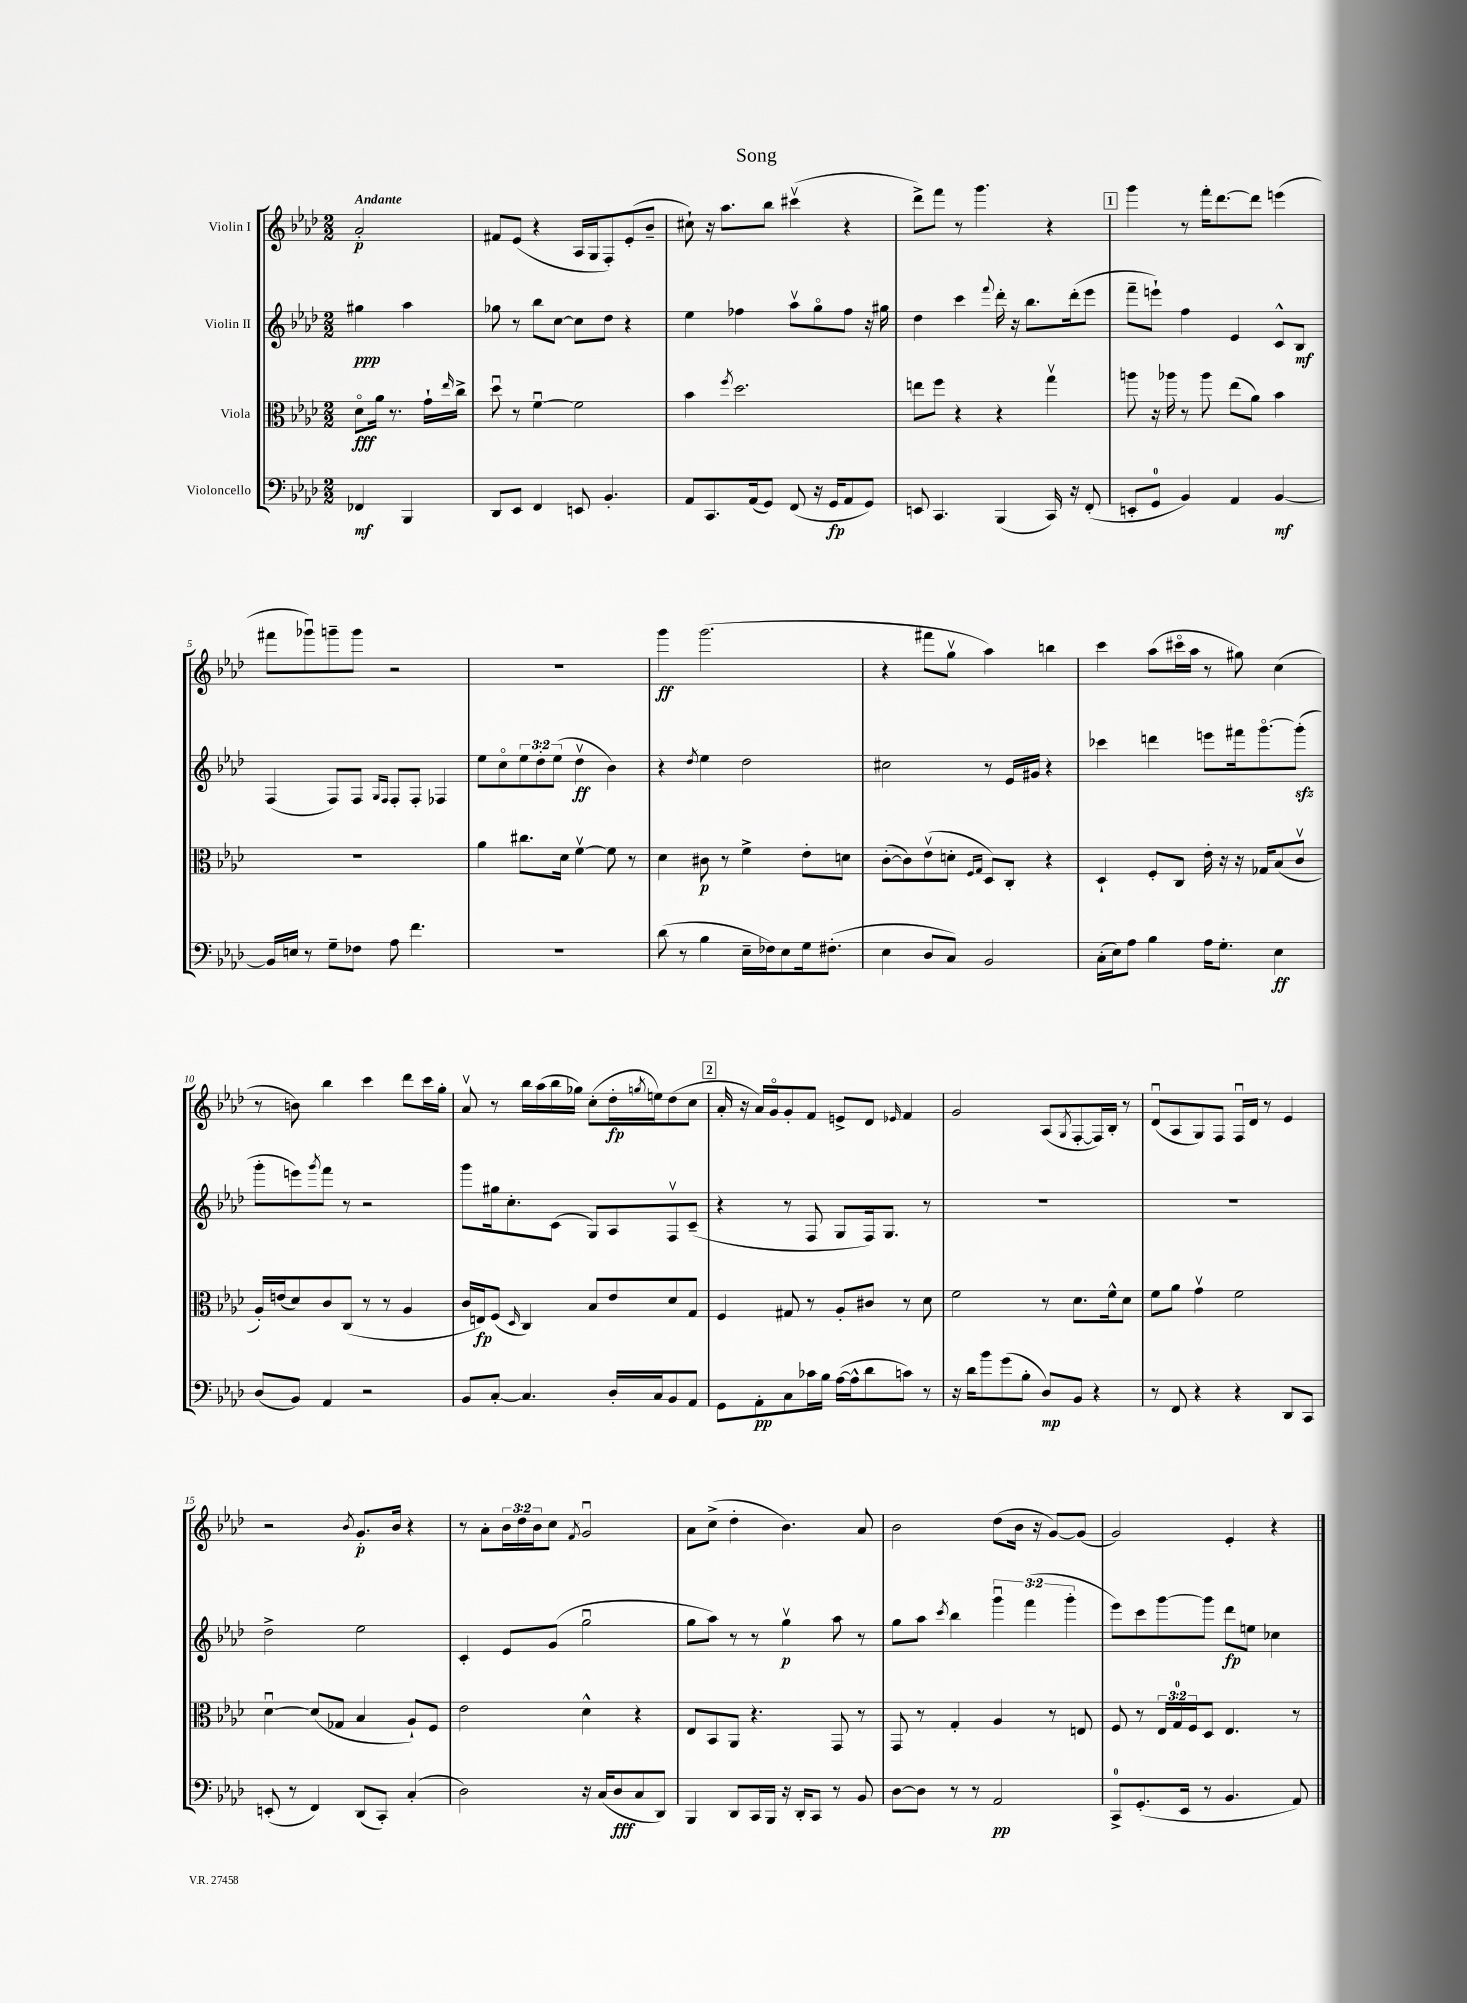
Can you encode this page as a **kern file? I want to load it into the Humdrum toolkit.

**kern	**kern	**kern	**kern
*staff4	*staff3	*staff2	*staff1
*clefF4	*clefC3	*clefG2	*clefG2
*k[b-e-a-d-]	*k[b-e-a-d-]	*k[b-e-a-d-]	*k[b-e-a-d-]
*M2/2	*M2/2	*M2/2	*M2/2
4FF-	8d-o	4gg#	2a-'
.	16a-	.	.
.	8.r	.	.
4BBB-	.	4aa-	.
.	16g`	.	.
.	16qqee-	.	.
.	16cc^	.	.
=	=	=	=
8DD-	8dd-u	8gg-	8f#
8EE-	8r	8r	(8e-
4FF	[4fu	8bb-	4r
.	.	[8cc	.
8EE	2f]	8cc]	16A-
.	.	.	16G
4.BB-'	.	8dd-	8F')
.	.	4r	(8e-'
.	.	.	8b-~
=	=	=	=
8AA-	4b-	4ee-	8cc#`)
8.CC	.	.	16r
.	.	.	8.aa-
.	8qff	.	.
.	2.dd-	4ff-	.
(16AA-	.	.	.
8GG)	.	.	8bb-
(8FF	.	8aa-v	(4ccc#v
16r	.	8ggo	.
16GG	.	.	.
8AA-	.	8ff-	4r
8GG)	.	16r	.
.	.	16gg#	.
=	=	=	=
8EE	8ee	4dd-	8ddd-^)
4.CC	8ff	.	8fff
.	4r	4ccc	8r
.	.	.	4.ggg
.	.	8qqfff	.
(4BBB-	4r	16ddd-'	.
.	.	16r	.
.	.	8.bb-	.
16CC)	4ggv	.	4r
16r	.	(16ddd-'	.
(8FF'	.	8eee-	.
=	=	=	=
8EE'	8aa	8fff~	4ggg
8GG	16r	8eee`)	.
.	16aa-	.	.
4BB-)	8r	4ff	8r
.	8aa-	.	16fff'
.	.	.	[8.ddd-
4AA-	(8ee-	4e-	.
.	8a-)	.	8ddd-]
[4BB-	4b-	8c^^	(4eee
.	.	8B-	.
=	=	=	=
16BB-]	1r	(4F	8fff#
16E	.	.	.
8r	.	.	8ggg-u)
8G~	.	8F)	8ggg~
8F-	.	8F	8ggg
.	.	16qqG	.
.	.	16qqF	.
8A-	.	8F'	2r
4.f	.	8F'	.
.	.	4F-	.
=	=	=	=
1r	4a-	8ee-	1r
.	.	8cco	.
.	8.cc#	12ee-	.
.	.	12dd-'	.
.	.	(12ee-	.
.	16d-	.	.
.	[4fv	4dd-v	.
.	8f]	4b-)	.
.	8r	.	.
=	=	=	=
(8d-	4d-	4r	4ggg
8r	.	.	.
.	.	8qdd-	.
4B-	8c#	4ee-	(2.ggg
.	8r	.	.
16E-~	4f^	2dd-	.
16F-)	.	.	.
8E-	.	.	.
16G	8e-'	.	.
(8.F#'	.	.	.
.	8d	.	.
=	=	=	=
4E-	([8c'	2cc#	4r
.	8c])	.	.
8D-	(8e-v	.	8fff#
8C)	8d'	.	8ggv
.	16qqF	.	.
.	16qqG	.	.
2BB-	8D-)	8r	4aa-)
.	8C'	16e-	.
.	.	16g#	.
.	4r	4r	4bb
=	=	=	=
(16C'	4D-`	4ccc-	4ccc
16E-)	.	.	.
8A-	.	.	.
4B-	8F'	4ddd	(8aa-
.	8C	.	16ccc#o
.	.	.	16aa-
16A-	16e-'	8eee	8r
8.G'	16r	.	.
.	16r	16fff#	8gg#)
.	16G-	[8.gggo	.
4E-	(8B-	.	(4cc
.	8cv	(8ggg']	.
=	=	=	=
(8D-	16A-')	8ggg'	8r
.	(16e	.	.
8BB-)	8d-)	8eee)	8b)
.	.	8qggg	.
4AA-	8c	8fff	4bb-
.	(8C	8r	.
2r	8r	2r	4ccc
.	8r	.	.
.	4A-	.	8ddd-
.	.	.	16ccc
.	.	.	16gg'
=	=	=	=
8BB-	16c	8ggg	8a-v
.	16E)	.	.
[8C'	(8F	16gg#	8r
.	.	8.cc'	.
.	16qqD-	.	.
4.C]	4C)	.	16bb-
.	.	.	(16aa-
.	.	(8c	16bb-
.	.	.	16gg-)
.	8B-	8G)	(8cc'
16D-'	8e-	8A-	16dd-'
.	.	.	8qgg
16C	.	.	16ee)
8BB-	8d-	8Fv	(8dd-
8AA-	8G	(8c~	8cc
=	=	=	=
8GG	4F	4r	16a-'
.	.	.	16r
8AA-'	.	.	16a-)
.	.	.	16go
8C	8G#	8r	8g'
16c-	8r	8F	8f
16B-	.	.	.
([16A-	8A-'	8G	8e^
16A-^^]	.	.	.
8d-	8c#	16F)	8d-
.	.	8.G	.
.	.	.	16qqe-
8c)	8r	.	4f
8r	8d-	8r	.
=	=	=	=
16r	2f	1r	2g
16d-	.	.	.
8b-	.	.	.
(8g	.	.	.
8B-'	.	.	.
8D-)	8r	.	(8A-
.	.	.	8qG
8BB-	8.d-	.	[8F'
4r	.	.	16F])
.	16f^^	.	16B-'
.	8d-	.	8r
=	=	=	=
8r	8f	1r	(8d-u
8FF	8a-	.	8A-
4r	4gv	.	8G)
.	.	.	8F
4r	2f	.	16Fu
.	.	.	16d-
.	.	.	8r
8DD-	.	.	4e-
8CC	.	.	.
=	=	=	=
(8EE'	[4d-u	2dd-^	2r
8r	.	.	.
4FF)	(8d-]	.	.
.	8G-	.	.
.	.	.	8qb-
(8DD-	4B-	2ee-	8.g'
8CC')	.	.	.
.	.	.	16b-
(4C'	8A-`)	.	4r
.	8F	.	.
=	=	=	=
2D-)	2e-	4c'	8r
.	.	.	8a-'
.	.	8e-	24b-
.	.	.	24dd-
.	.	.	24b-
.	.	(8g	8cc
.	.	.	8qf
16r	4d-^^	2ggu	2gu
(16C	.	.	.
8D-	.	.	.
8C	4r	.	.
8DD-)	.	.	.
=	=	=	=
4BBB-	8E-	8gg	8a-
.	8BB-	8aa-)	(8cc^
8DD-	8AA-	8r	4dd-'
16CC	4.r	8r	.
16BBB-	.	.	.
16r	.	4ggv	4.b-)
16DD-'	.	.	.
8CC	.	.	.
8r	8GG	8aa-	.
8BB-	8r	8r	8a-
=	=	=	=
[8D-	8GG	8gg	2b-
8D-]	8r	8aa-	.
.	.	8qccc	.
8r	4G'	4bb-	.
8r	.	.	.
2AA-	4A-	6gggu	(8dd-
.	.	.	16b-
.	.	(6fff	.
.	.	.	16r
.	8r	.	[8g)
.	.	6ggg'	.
.	8E	.	(8g]
=	=	=	=
8CC^	8F	8eee-)	2g)
(8.GG'	8r	8ccc	.
.	24E-	[8ggg	.
.	24G	.	.
16EE-	.	.	.
.	24F	.	.
8r	8D-	8ggg]	.
4.BB-	4.E-	8ddd-	4e-'
.	.	8ee	.
.	.	4cc-	4r
8AA-)	8r	.	.
==	==	==	==
*-	*-	*-	*-
